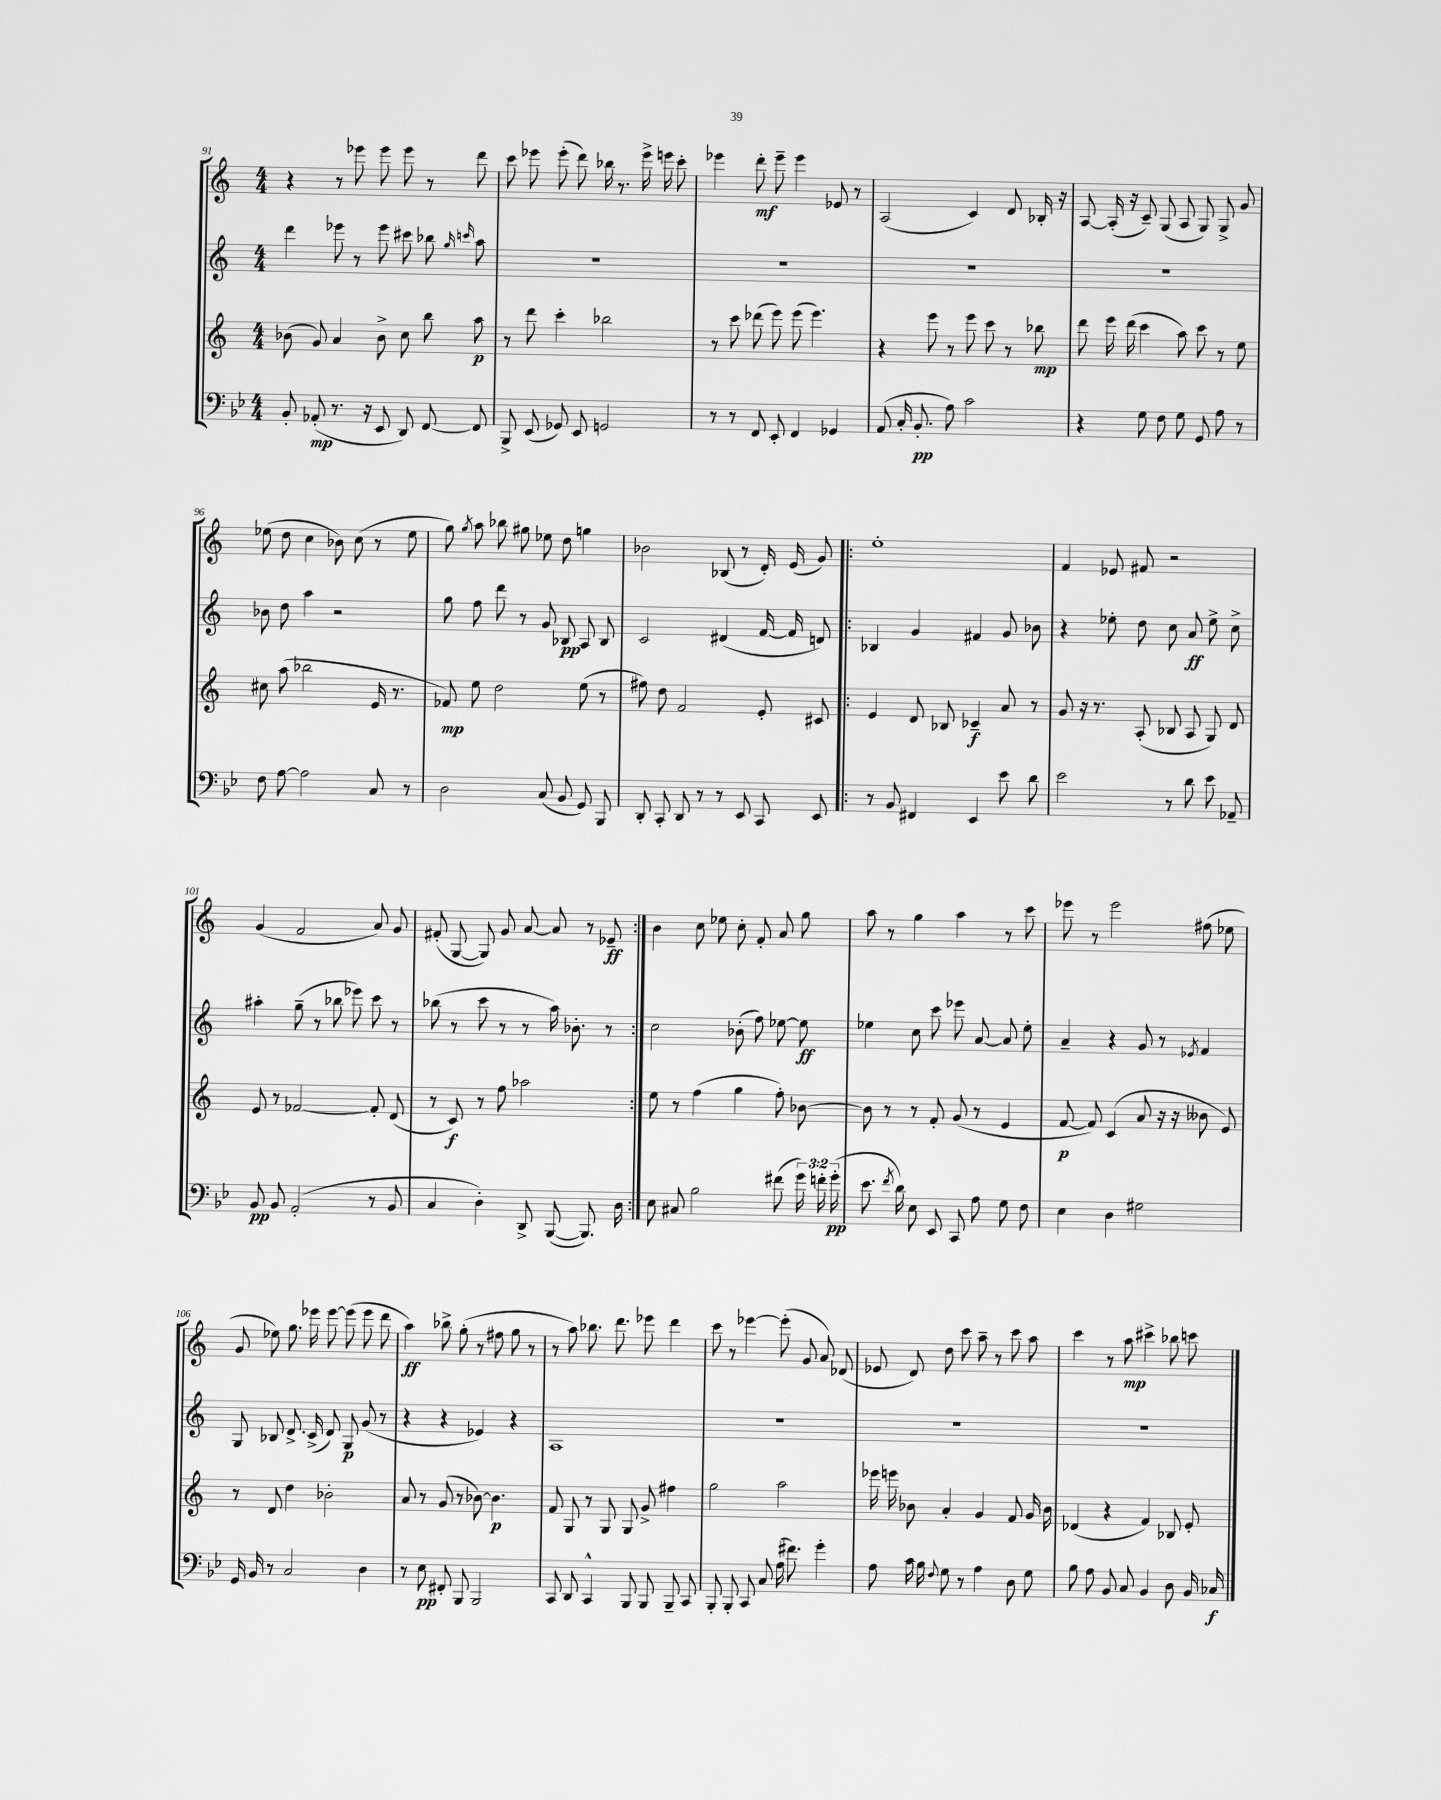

**kern	**dynam	**kern	**dynam	**kern	**dynam	**kern	**dynam
*part4	*part4	*part3	*part3	*part2	*part2	*part1	*part1
*staff4	*staff4	*staff3	*staff3	*staff2	*staff2	*staff1	*staff1
*clefF4	*	*clefG2	*	*clefG2	*	*clefG2	*
*k[b-e-]	*	*k[]	*	*k[]	*	*k[]	*
*M4/4	*	*M4/4	*	*M4/4	*	*M4/4	*
=91	=91	=91	=91	=91	=91	=91	=91
8BB-'/	.	(8b-X\	.	4ddd\	.	4r	.
(8AA-X'/	mp	8g/)	.	.	.	.	.
8.r	.	4a/	.	8eee-X\	.	8r	.
.	.	.	.	8r	.	8eee-X\	.
16r	.	.	.	.	.	.	.
8EE-/	.	8b-^\	.	8eee-\	.	8eee-\	.
8DD/)	.	8cc\	.	8ccc#X\	.	8eee-\	.
[8FF/	.	8bb\	.	8bb-X\	.	8r	.
.	.	.	.	16qqgg/	.	.	.
.	.	.	.	16qqcccn/	.	.	.
8FF/]	.	8aa\	p	8aa\	.	8ddd\	.
=92	=92	=92	=92	=92	=92	=92	=92
8BBB-^/	.	8r	.	1r	.	8ccc\	.
(8EE-/	.	8ddd\	.	.	.	8eee-X\	.
8GG-X/)	.	4ccc'\	.	.	.	(8eee-'\	.
8EE-/	.	.	.	.	.	8ddd\)	.
2GGn/	.	2bb-X\	.	.	.	16bb-X\	.
.	.	.	.	.	.	8.r	.
.	.	.	.	.	.	16eee-^\	.
.	.	.	.	.	.	16eeen\	.
.	.	.	.	.	.	8ccc'\	.
=93	=93	=93	=93	=93	=93	=93	=93
8r	.	8r	.	1r	.	4eee-X\	.
8r	.	8ccc\	.	.	.	.	.
8FF/	.	(8ddd-X\	.	.	.	8ddd'\	mf
8EE-'/	.	8eee\)	.	.	.	8eee-~\	.
4FF/	.	(8eee\	.	.	.	4eee-\	.
.	.	4.eee\)	.	.	.	.	.
4GG-X/	.	.	.	.	.	8e-X/	.
.	.	.	.	.	.	8r	.
=94	=94	=94	=94	=94	=94	=94	=94
(8AA/	.	4r	.	1r	.	(2A/	.
16C'/	.	.	.	.	.	.	.
8.BB-'/	pp	.	.	.	.	.	.
.	.	8eee\	.	.	.	.	.
8A\)	.	8r	.	.	.	.	.
2c\	.	8eee\	.	.	.	4c/)	.
.	.	8ccc\	.	.	.	.	.
.	.	8r	.	.	.	8d/	.
.	.	8bb-X\	mp	.	.	16B-X'/	.
.	.	.	.	.	.	16r	.
=95	=95	=95	=95	=95	=95	=95	=95
4r	.	8ddd\	.	1r	.	[8A/	.
.	.	16eee\	.	.	.	(16A'/]	.
.	.	(16ddd\	.	.	.	16r	.
8G\	.	4ccc\	.	.	.	8c~/)	.
8F\	.	.	.	.	.	(8G/	.
8G\	.	8aa\)	.	.	.	8A/	.
8GG/	.	8ccc\	.	.	.	8G/)	.
8A\	.	8r	.	.	.	8G^/	.
8r	.	8ee\	.	.	.	8g/	.
!!LO:LB:g=z
=96	=96	=96	=96	=96	=96	=96	=96
8F\	.	8cc#X\	.	8b-X\	.	(8ee-X\	.
[8A\	.	(8aa\	.	8dd\	.	8dd\	.
2A\]	.	2bb-X\	.	4aa\	.	4cc\	.
.	.	.	.	2r	.	8b-X\)	.
.	.	.	.	.	.	(8cc\	.
8C/	.	16e/	.	.	.	8r	.
.	.	8.r	.	.	.	.	.
8r	.	.	.	.	.	8ee-\	.
=97	=97	=97	=97	=97	=97	=97	=97
2D\	.	8f-X/)	mp	8gg\	.	8gg\)	.
.	.	.	.	.	.	8qgg/	.
.	.	8ee\	.	8ff\	.	8aa\	.
.	.	2dd\	.	8ddd\	.	8bb-X\	.
.	.	.	.	8r	.	8gg#X\	.
(8C/	.	.	.	8g/	.	8ee-X\	.
8BB-/	.	.	.	8B-X/	pp	8dd\	.
8GG/)	.	(8ee\	.	8A/	.	4ggn\	.
8BBB-/	.	8r	.	8B-/	.	.	.
=98	=98	=98	=98	=98	=98	=98	=98
8DD'/	.	8ff#X\)	.	2c/	.	2b-X\	.
8CC'/	.	8dd\	.	.	.	.	.
8DD/	.	2f/	.	.	.	.	.
8r	.	.	.	.	.	.	.
8r	.	.	.	(4d#X/	.	(8B-X/	.
8EE-/	.	.	.	.	.	8r	.
8CC/	.	8e'/	.	[16f/	.	16d'/)	.
.	.	.	.	16f/]	.	(16e/	.
8EE-/	.	8c#X/	.	8dn/)	.	8g/)	.
=99!|:	=99!|:	=99!|:	=99!|:	=99!|:	=99!|:	=99!|:	=99!|:
8r	.	4e/	.	4B-X/	.	1ee'	.
8BB-/	.	.	.	.	.	.	.
4FF#X/	.	8d/	.	4g/	.	.	.
.	.	8B-X/	.	.	.	.	.
4EE-/	.	4c-X~/	f	4f#X/	.	.	.
8e-\	.	8a/	.	8g/	.	.	.
8d\	.	8r	.	8b-X\	.	.	.
=100	=100	=100	=100	=100	=100	=100	=100
2e-\	.	8g/	.	4r	.	4f/	.
.	.	16r	.	.	.	.	.
.	.	8.r	.	.	.	.	.
.	.	.	.	8ee-X'\	.	8e-X/	.
.	.	(8A'/	.	8dd\	.	8f#X/	.
8r	.	8B-X/	.	8cc\	.	2r	.
8d\	.	8A/	.	8a/	ff	.	.
8e-\	.	8G/)	.	8ee-^\	.	.	.
8AA-X~/	.	8d/	.	8cc^\	.	.	.
!!LO:LB:g=z
=101	=101	=101	=101	=101	=101	=101	=101
8BB-/	pp	8e/	.	4aa#X'\	.	(4g/	.
8BB-/	.	8r	.	.	.	.	.
(2AA'/	.	[2f-X/	.	(8gg~\	.	2f/	.
.	.	.	.	8r	.	.	.
.	.	.	.	8bb-X\	.	.	.
.	.	.	.	8eee-X\)	.	.	.
8r	.	8f-'/]	.	8ccc\	.	8a/)	.
8BB-/	.	(8d/	.	8r	.	8g/	.
=102	=102	=102	=102	=102	=102	=102	=102
4C/	.	8r	.	(8bb-X\	.	(8f#X'/	.
.	.	8c/)	f	8r	.	[8G/	.
4D'\)	.	8r	.	8ccc\	.	8G/])	.
.	.	8ff\	.	8r	.	8g/	.
8DD^/	.	2aa-X\	.	8r	.	[8a/	.
([8BBB-/	.	.	.	16aa\)	.	8a/]	.
.	.	.	.	8.b-X'\	.	.	.
8.BBB-/])	.	.	.	.	.	8r	.
.	.	.	.	8r	.	8e-X~/	ff
16D\	.	.	.	.	.	.	.
=103:|!	=103:|!	=103:|!	=103:|!	=103:|!	=103:|!	=103:|!	=103:|!
8E-\	.	8ee\	.	2cc\	.	4b\	.
8C#X/	.	8r	.	.	.	.	.
2B-\	.	(4ff\	.	.	.	8cc\	.
.	.	.	.	.	.	8ee-X\	.
.	.	4gg\	.	(8b-X'\	.	8cc'\	.
.	.	.	.	8ff\)	.	8f'/	.
(8f#X\	.	8ff'\)	.	[8ee-X\	.	8a/	.
24g\)	.	[8b-X\	.	8ee-\]	ff	8gg\	.
24fn'\	.	.	.	.	.	.	.
(24g'\	pp	.	.	.	.	.	.
=104	=104	=104	=104	=104	=104	=104	=104
8.e-\	.	8b-\]	.	4ee-X\	.	8aa\	.
.	.	8r	.	.	.	8r	.
8qf/	.	.	.	.	.	.	.
16d\)	.	.	.	.	.	.	.
8E-\	.	8r	.	8cc\	.	4gg\	.
8EE-/	.	8f'/	.	8ccc\	.	.	.
8CC/	.	(8g/	.	8eee-X\	.	4aa\	.
8A\	.	8r	.	[8a/	.	.	.
8G\	.	4e/	.	8a/]	.	8r	.
8F\	.	.	.	8ee-'\	.	8ccc\	.
=105	=105	=105	=105	=105	=105	=105	=105
4E-\	.	[8f/	p	4a~/	.	8eee-X\	.
.	.	8f/])	.	.	.	8r	.
4D\	.	(4c/	.	4r	.	2eee-\	.
2G#X\	.	8a/	.	8g/	.	.	.
.	.	16r	.	8r	.	.	.
.	.	16r	.	.	.	.	.
.	.	.	.	8qe-X/	.	.	.
.	.	8b--X\	.	4f/	.	(8ff#X\	.
.	.	8e/)	.	.	.	8ee-X\	.
!!LO:LB:g=z
=106	=106	=106	=106	=106	=106	=106	=106
16GG/	.	8r	.	8G/	.	8g/	.
16BB-/	.	.	.	.	.	.	.
8r	.	8d/	.	8B-X/	.	8ee-X\)	.
2C/	.	4dd\	.	8.d^/	.	8.gg\	.
.	.	.	.	(16c^/	.	16eee-X\	.
.	.	2b-X'\	.	8d/)	.	[8eee-\	.
.	.	.	.	8G/	p	(8eee-\]	.
4D\	.	.	.	(8g/	.	8eee-\	.
.	.	.	.	8r	.	8ddd\	.
=107	=107	=107	=107	=107	=107	=107	=107
8r	.	8a/	.	4r	.	4aa\)	ff
8E-\	pp	8r	.	.	.	.	.
8FF#X'/	.	(8g/	.	4r	.	8bb-X^\	.
8BBB-/	.	8r	.	.	.	(8gg'\	.
2BBB-/	.	[8b-X\)	.	4e-X/)	.	8r	.
.	.	4.b-\]	p	.	.	8ff#X\	.
.	.	.	.	4r	.	8gg\	.
.	.	.	.	.	.	8r	.
=108	=108	=108	=108	=108	=108	=108	=108
8CC/	.	8f/	.	1A	.	8r	.
8DD/	.	8G/	.	.	.	8aa\)	.
4CC^^/	.	8r	.	.	.	8.bb-X\	.
.	.	8G/	.	.	.	.	.
.	.	.	.	.	.	8.ddd\	.
8BBB-/	.	8G/	.	.	.	.	.
8BBB-/	.	8g^/	.	.	.	8eee-X\	.
8BBB-~/	.	4ff#X\	.	.	.	4ddd\	.
8CC/	.	.	.	.	.	.	.
=109	=109	=109	=109	=109	=109	=109	=109
8BBB-'/	.	2gg\	.	1r	.	8ccc\	.
8BBB-'/	.	.	.	.	.	8r	.
8CC/	.	.	.	.	.	[4eee-X\	.
8C/	.	.	.	.	.	.	.
(16A\	.	2aa\	.	.	.	(8eee-'\]	.
8.f#X\)	.	.	.	.	.	.	.
.	.	.	.	.	.	8g/	.
4g'\	.	.	.	.	.	8a/)	.
.	.	.	.	.	.	(8d-X/	.
=110	=110	=110	=110	=110	=110	=110	=110
8A\	.	16eee-X\	.	1r	.	8e-X/	.
.	.	16eeen\	.	.	.	.	.
16c\	.	8b-X\	.	.	.	8d/)	.
16B-\	.	.	.	.	.	.	.
8qqF/	.	.	.	.	.	.	.
8G\	.	4a'/	.	.	.	8dd\	.
8r	.	.	.	.	.	8ccc\	.
4A\	.	4g/	.	.	.	8aa~\	.
.	.	.	.	.	.	8r	.
8D\	.	8f/	.	.	.	8ccc\	.
8G\	.	16g/	.	.	.	8aa\	.
.	.	16b-\	.	.	.	.	.
=111	=111	=111	=111	=111	=111	=111	=111
8B-\	.	(4d-X/	.	1r	.	4ccc\	.
8A\	.	.	.	.	.	.	.
8BB-/	.	4r	.	.	.	8r	.
8C/	.	.	.	.	.	8aa\	mp
4BB-/	.	4f/)	.	.	.	4ccc#X^\	.
8D\	.	8B-X/	.	.	.	8bb-X\	.
16BB-/	.	8e'/	.	.	.	8cccn\	.
16C-X/	f	.	.	.	.	.	.
==	==	==	==	==	==	==	==
*-	*-	*-	*-	*-	*-	*-	*-
